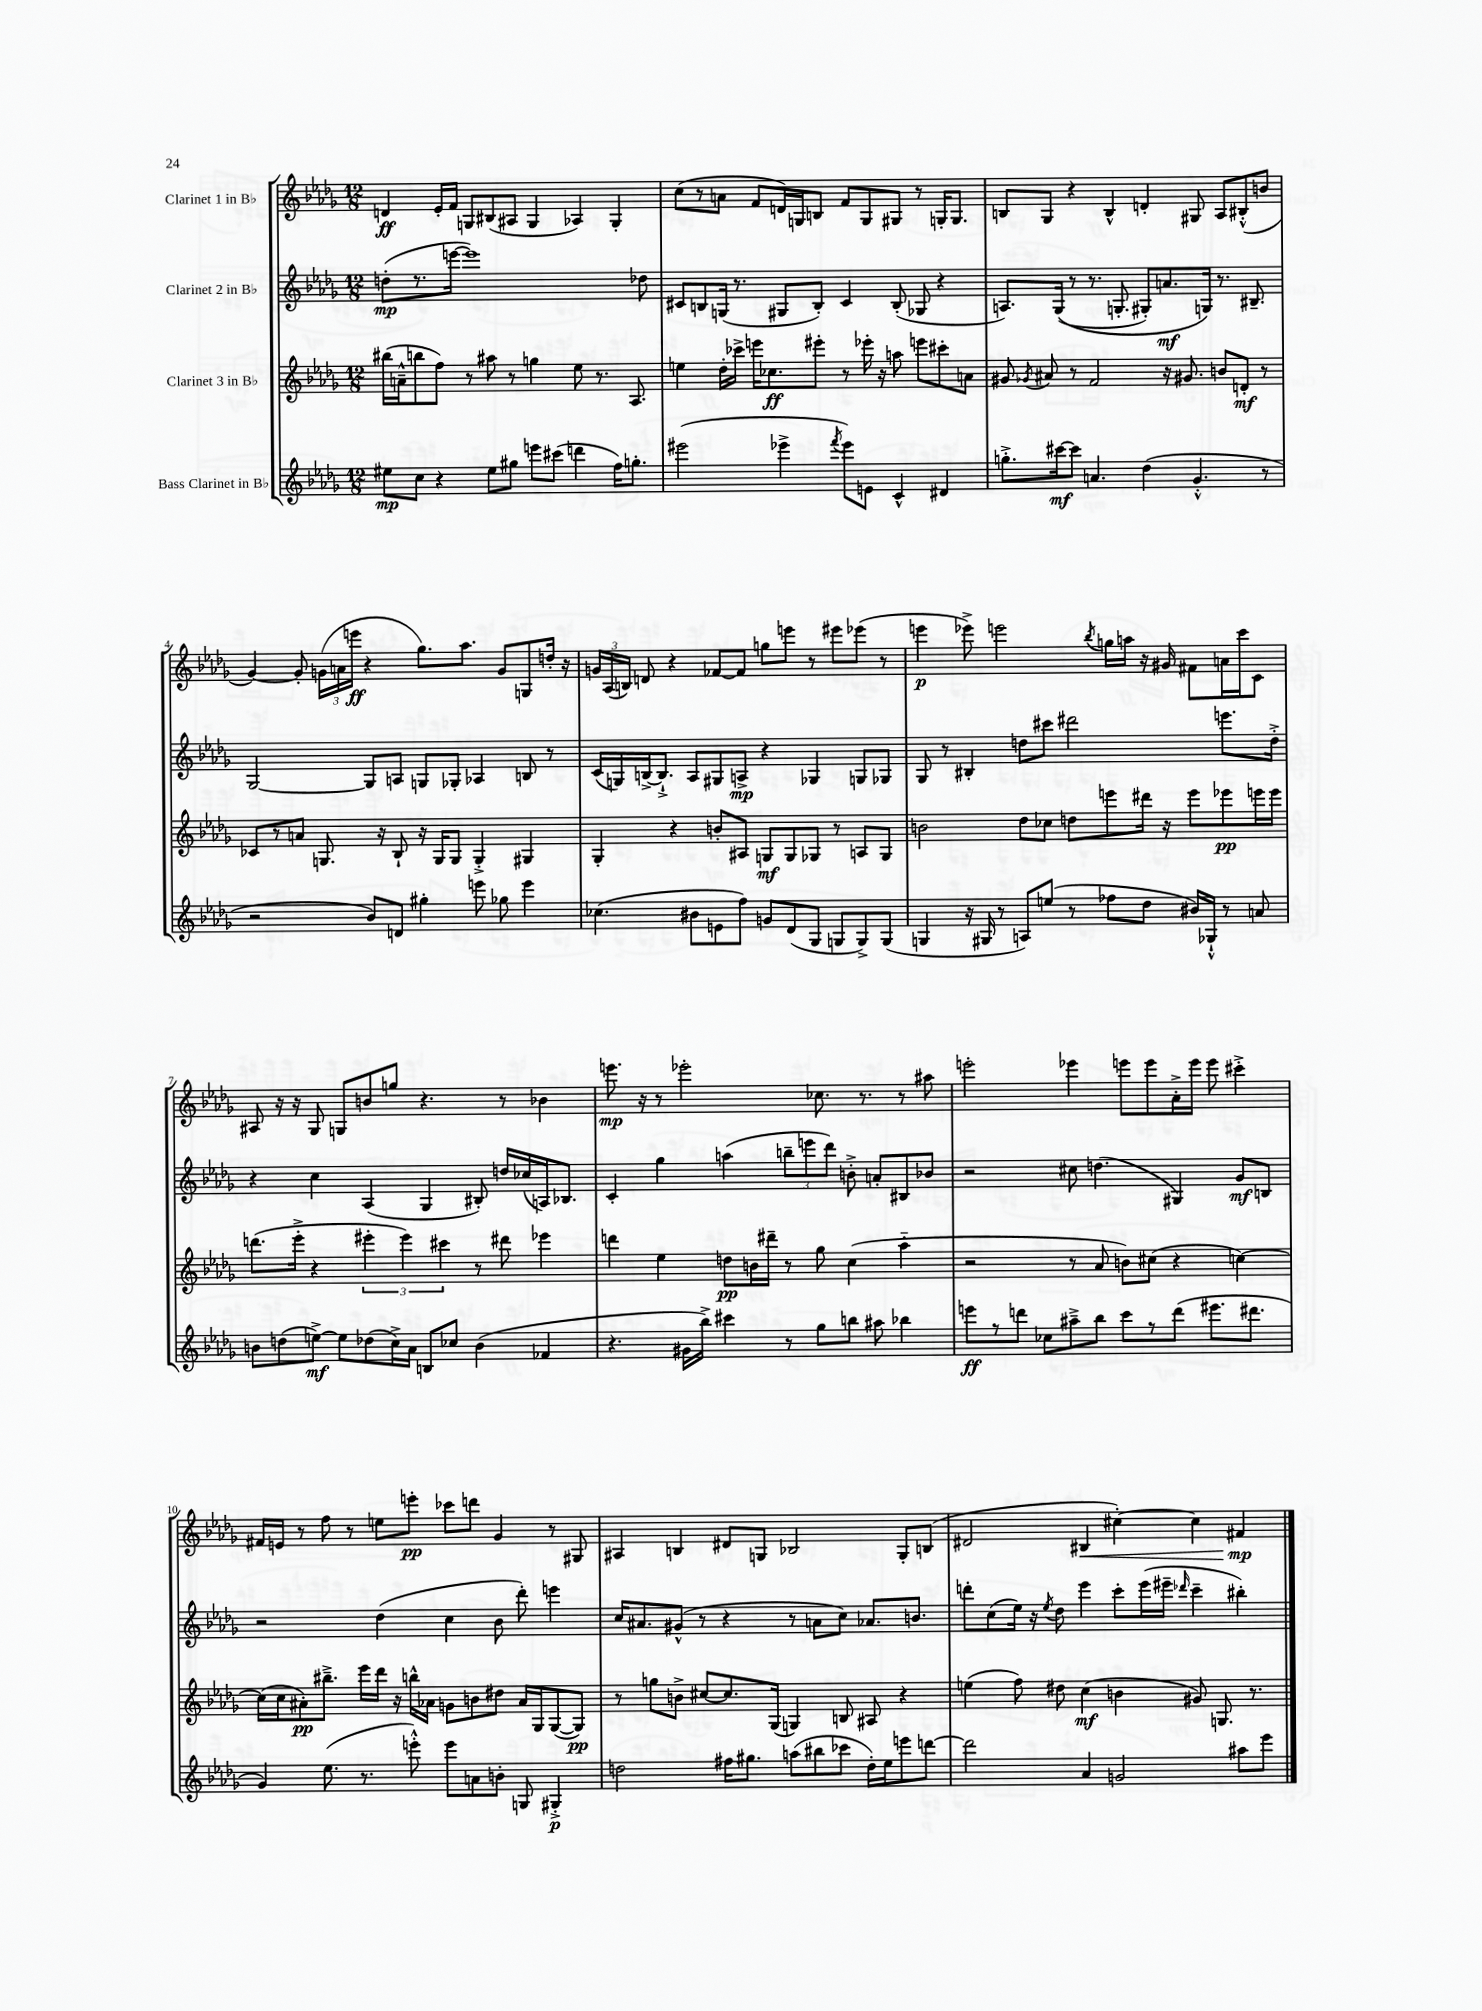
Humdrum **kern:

**kern	**dynam	**kern	**dynam	**kern	**dynam	**kern	**dynam
*part4	*part4	*part3	*part3	*part2	*part2	*part1	*part1
*staff4	*staff4	*staff3	*staff3	*staff2	*staff2	*staff1	*staff1
*I"Bass Clarinet in B♭	*	*I"Clarinet 3 in B♭	*	*I"Clarinet 2 in B♭	*	*I"Clarinet 1 in B♭	*
*clefG2	*	*clefG2	*	*clefG2	*	*clefG2	*
*k[b-e-a-d-g-]	*	*k[b-e-a-d-g-]	*	*k[b-e-a-d-g-]	*	*k[b-e-a-d-g-]	*
*M12/8	*	*M12/8	*	*M12/8	*	*M12/8	*
=1	=1	=1	=1	=1	=1	=1	=1
8ee#X\L	mp	(16bb#X\LL	.	(8ddn'\L	mp	4dn/	ff
.	.	16an~^^\J	.	.	.	.	.
8cc\J	.	8bbn\	.	8.r	.	.	.
4r	.	8ff\J)	.	.	.	16e-'/LL	.
.	.	.	.	[16eeen\Jk	.	16f/JJ	.
.	.	8r	.	1eee])	.	8Gn/L	.
8ee#\L	.	8aa#X\	.	.	.	(8B#X/	.
8gg#X\J	.	8r	.	.	.	8A#X/J	.
8eeen\L	.	4ggn\	.	.	.	4G/	.
(8ccc#X\J	.	.	.	.	.	.	.
4dddn\	.	8ee-\	.	.	.	4A-X/)	.
.	.	8.r	.	.	.	.	.
16ff\KL)	.	.	.	.	.	4G'/	.
8.ggn'\J	.	8.A-/	.	.	.	.	.
.	.	.	.	8dd-X\	.	.	.
=2	=2	=2	=2	=2	=2	=2	=2
(2eee#X\	.	4een\	.	8c#X/L	.	(8cc\L	.
.	.	.	.	8Bn/	.	8r	.
.	.	16dd-'\LL	.	(16Gn/Jk	.	8an\J	.
.	.	16ccc-X^\JJ	.	8.r	.	.	.
.	.	16eeen\KL	.	.	.	8f/L	.
.	.	8.cc-X\	ff	.	.	.	.
4eee-X^\	.	.	.	8G#X/L	.	16dn/L)	.
.	.	.	.	.	.	16Gn/J	.
.	.	8eee#X'\J	.	8B'/J)	.	8Bn/J	.
8qfff/	.	.	.	.	.	.	.
8eee-\L)	.	8r	.	4c#/	.	8f/L	.
8en\J	.	16eee-X'\	.	.	.	8G/	.
.	.	16r	.	.	.	.	.
4c^^/	.	8aan\	.	(8B'/	.	8G#X/J	.
.	.	8eeen\L	.	8G-X/	.	8r	.
4d#X/	.	8ccc#X'\	.	4r	.	16Gn'/KL	.
.	.	.	.	.	.	8.G/J	.
.	.	8an\J	.	.	.	.	.
=3	=3	=3	=3	=3	=3	=3	=3
8.ggn'^\L	.	8g#X/	.	8.An/L)	.	8Bn/L	.
.	.	8qg-X/	.	.	.	.	.
.	.	8a#X/	.	.	.	8G-/J	.
[16ccc#X\k	mf	.	.	((16G-/Jk	.	.	.
8ccc#\J]	.	8r	.	8r	.	4r	.
4.an/	.	2f/	.	8.r	.	.	.
.	.	.	.	.	.	4B^^/	.
.	.	.	.	8.Gn'/	.	.	.
(4dd-\	.	.	.	8G#X'/L)	.	4dn'/	.
.	.	16r	.	8.an/	mf	.	.
.	.	8.g#X/	.	.	.	.	.
4.g-'^^/	.	.	.	.	.	8G#X/	.
.	.	.	.	16Gn/Jk)	.	.	.
.	.	8bn/L	.	8.r	.	8A-/L	.
.	.	8dn'/J	mf	.	.	(8B#X'^^/	.
.	.	.	.	8.B#X~/	.	.	.
8r	.	8r	.	.	.	8bn/J	.
!!LO:LB:g=z
=4	=4	=4	=4	=4	=4	=4	=4
2r	.	8c-X/L	.	[2G-/	.	[4g-/)	.
.	.	8r	.	.	.	.	.
.	.	8an/J	.	.	.	8g-'/]	.
.	.	8.Gn/	.	.	.	(24gn\LL	.
.	.	.	.	.	.	24an\	.
.	.	.	.	.	.	24eeen\JJ	ff
8b-/L)	.	.	.	8G-/L]	.	4r	.
.	.	16r	.	.	.	.	.
8dn/J	.	8B-`/	.	8An/J	.	.	.
4gg#X'\	.	16r	.	8Gn/L	.	8.gg-\L)	.
.	.	16G/KL	.	.	.	.	.
.	.	8G/J	.	8G-X'/J	.	.	.
.	.	.	.	.	.	8.aa-\J	.
8eeen\	.	4G'^/	.	4A-X/	.	.	.
8gg-X\	.	.	.	.	.	8g/L	.
4eee\	.	4G#X/	.	8Bn/	.	8Gn/	.
.	.	.	.	8r	.	16ddn'/Jk	.
.	.	.	.	.	.	16r	.
=5	=5	=5	=5	=5	=5	=5	=5
(4.cc-X\	.	4G-'/	.	(16c/LL	.	24gn/LL	.
.	.	.	.	.	.	(24A-/	.
.	.	.	.	16Gn/)	.	.	.
.	.	.	.	.	.	24Bn/JJ)	.
.	.	.	.	[16Bn^/J	.	8dn/	.
.	.	.	.	8.B`^/J]	.	.	.
.	.	4r	.	.	.	4r	.
8b#X\L	.	.	.	8A-/L	.	.	.
8en\	.	8bn'/L	.	8G#X/	.	[8f-X/L	.
8ff\J)	.	8A#X/J	.	8An^/J	mp	8f-/J]	.
8gn/L	.	8Gn/L	mf	4r	.	8ggn\L	.
(8d-/	.	8G/	.	.	.	8eeen\J	.
8G-/J	.	8G-X/J	.	4G-X/	.	8r	.
8Gn/L	.	8r	.	.	.	8eee#X\L	.
8G^/)	.	8An/L	.	8Gn/L	.	(8eee-X\J	.
(8G/J	.	8G-/J	.	8G-X/J	.	8r	.
=6	=6	=6	=6	=6	=6	=6	=6
4Gn/	.	2bn\	.	8G-/	.	4eeen\	p
.	.	.	.	8r	.	.	.
16r	.	.	.	4B#X'/	.	8eee-X^\)	.
16G#X/	.	.	.	.	.	.	.
8r	.	.	.	.	.	2eeen\	.
8An/L)	.	8dd-\L	.	8ddn\L	.	.	.
(8een/J	.	8cc-X\J	.	8ccc#X\J	.	.	.
8r	.	8ddn\L	.	2ddd#X\	.	.	.
.	.	.	.	.	.	8qbb-/	.
8ff-X\L	.	8eeen\	.	.	.	16ggn\LL	.
.	.	.	.	.	.	16aan\JJ	.
8dd-\J	.	16ddd#X\Jk	.	.	.	16r	.
.	.	16r	.	.	.	16g#X/	.
16b#X/LL)	.	8eee\L	.	.	.	8f#X\L	.
16G-X`^^/JJ	.	.	.	.	.	.	.
8r	.	8eee-X\	pp	8.eeen\L	.	16an\L	.
.	.	.	.	.	.	16ccc\J	.
8an/	.	16eeen\L	.	.	.	8c\J	.
.	.	16eee\JJ	.	16dd'^\Jk	.	.	.
!!LO:LB:g=z
=7	=7	=7	=7	=7	=7	=7	=7
8bn\L	.	(8.dddn\L	.	4r	.	8A#X/	.
(8ddn\	.	.	.	.	.	16r	.
.	.	16eee-'^\Jk	.	.	.	16r	.
[8een^\J)	mf	4r	.	4cc\	.	8G-/	.
8ee\L]	.	.	.	.	.	8Gn/L	.
(8dd-X\	.	6eee#X'\	.	(4A-/	.	8bn/	.
16cc^\L)	.	.	.	.	.	8ggn/J	.
.	.	6eee#\)	.	.	.	.	.
16a-\JJ	.	.	.	.	.	.	.
8Bn/L	.	.	.	4G-/	.	4.r	.
.	.	6ccc#X\	.	.	.	.	.
8cc-X/J	.	.	.	.	.	.	.
(4b\	.	8r	.	8B#X'/)	.	.	.
.	.	8ddd#X\	.	16ddn/LL	.	8r	.
.	.	.	.	(16cc-X/	.	.	.
4f-X/	.	4eee-X\	.	16An/J)	.	4b-X\	.
.	.	.	.	8.B-X/J	.	.	.
=8	=8	=8	=8	=8	=8	=8	=8
4.r	.	4dddn\	.	4c'/	.	8.eeen\	mp
.	.	.	.	.	.	16r	.
.	.	4ee-\	.	4gg-\	.	8r	.
16g#X\LL	.	.	.	.	.	2eee-X'\	.
16bb-^\JJ)	.	.	.	.	.	.	.
4ccc#X\	.	8ddn\L	pp	(4aan\	.	.	.
.	.	16bn\L	.	.	.	.	.
.	.	16ddd#X~\JJ	.	.	.	.	.
8r	.	8r	.	12bbn~\L	.	.	.
.	.	.	.	12eeen\	.	.	.
8gg-\L	.	8gg-\	.	.	.	8.cc-X\	.
.	.	.	.	12ddd-\J)	.	.	.
8bbn\J	.	(4cc\	.	8bn'^\	.	.	.
.	.	.	.	.	.	8.r	.
8aa#X\	.	.	.	8an'/L	.	.	.
4bb-X\	.	4aa-\	.	8B#X/	.	8r	.
.	.	.	.	8b-X/J	.	8aa#X\	.
=9	=9	=9	=9	=9	=9	=9	=9
8eeen\L	ff	2r	.	2r	.	2eeen'\	.
8r	.	.	.	.	.	.	.
8dddn\J	.	.	.	.	.	.	.
8cc-X\L	.	.	.	.	.	.	.
8aa#X~^\	.	8r	.	8cc#X\	.	4eee-X\	.
8bb-\J	.	8a-/	.	(4.ddn\	.	.	.
8ccc\L	.	8bn\L)	.	.	.	8eeen\L	.
8r	.	(8cc#X\J	.	.	.	8eee\	.
(8ddd\J	.	4r	.	4G#X/)	.	16a-'^\L	.
.	.	.	.	.	.	16eee\JJ	.
8.eee#X\L	.	.	.	.	.	8eee\	.
.	.	[4ccn\)	.	8g-/L	mf	4ccc#X'^\	.
8.ddd#X\J	.	.	.	.	.	.	.
.	.	.	.	8Bn/J	.	.	.
!!LO:LB:g=z
=10	=10	=10	=10	=10	=10	=10	=10
4g-/)	.	(16cc\LL]	.	2r	.	16f#X/LL	.
.	.	16cc\J	.	.	.	16en/JJ	.
.	.	8a#X'\)	pp	.	.	8r	.
(8.ee-\	.	8.bb#X~^\J	.	.	.	8ff\	.
.	.	.	.	.	.	8r	.
8.r	.	16eee-\LL	.	.	.	.	.
.	.	16ddd-\JJ	.	(4dd-\	.	8een\L	.
.	.	16r	.	.	.	.	.
8eeen'^^\)	.	16bbn^^\LL	.	.	.	8eeen'\J	pp
.	.	16a-X\JJ	.	.	.	.	.
8eee\L	.	8gn\L	.	4cc\	.	8ccc-X\L	.
8an\	.	8bn\	.	.	.	8dddn\J	.
8bn'\J	.	8dd#X\J	.	8b-\	.	4g-/	.
8Gn/	.	16a-/LL	.	8ddd-'\)	.	.	.
.	.	16G-/J	.	.	.	.	.
4G#X'^/	p	([8G-/	.	4eeen\	.	8r	.
.	.	8G-/J])	pp	.	.	8G#X/	.
=11	=11	=11	=11	=11	=11	=11	=11
2ddn\	.	8r	.	16cc/KL	.	4A#X/	.
.	.	.	.	8.a#X/	.	.	.
.	.	8ggn\L	.	.	.	.	.
.	.	8bn^\J	.	(8g#X^^/J	.	4Bn/	.
.	.	[8cc#X/L	.	8r	.	.	.
16ff#X\KL	.	8.cc#/]	.	4r	.	8d#X/L	.
8.gg#X\J	.	.	.	.	.	.	.
.	.	.	.	.	.	8Gn/J	.
.	.	(16G-/Jk	.	.	.	.	.
(8aan\L	.	4Gn/)	.	8r	.	2B-X/	.
8bb#X\	.	.	.	8an\L	.	.	.
8ccc-X\J	.	8Bn/	.	8cc\J)	.	.	.
16dd'\LL)	.	8A#X/	.	8.a-X/L	.	.	.
16ee-\J	.	.	.	.	.	.	.
8eeen\	.	4r	.	.	.	8G'/L	.
.	.	.	.	8.bn/J	.	.	.
[8dddn\J	.	.	.	.	.	(8Bn/J	.
=12	=12	=12	=12	=12	=12	=12	=12
2ddd\]	.	(4een\	.	8dddn'\L	.	2d#X/	.
.	.	.	.	(8cc\	.	.	.
.	.	8ff\)	.	16ee-\Jk)	.	.	.
.	.	.	.	16r	.	.	.
.	.	.	.	8qee-/	.	.	.
.	.	8dd#X\	.	8dd-\	.	.	.
!	!	!	!	!	!	!	!LO:HP:b
4a-/	.	(4cc\	mf	4eee-\	.	4B#X/	<
2gn/	.	4bn\	.	8ccc'\L	.	[4cc#X'\)	.
.	.	.	.	(16eee-\L	.	.	.
.	.	.	.	16eee#X~\JJ	.	.	.
.	.	.	.	16qqddd-X/	.	.	.
.	.	8g#X/)	.	4ccc~\	.	4cc#\]	.
.	.	8.Gn/	.	.	.	.	.
8aa#X\L	.	.	.	4bb#X'\)	.	4f#X/	mp
.	.	8.r	.	.	.	.	.
8eee-\J	.	.	.	.	.	.	.
.	.	.	.	.	.	.	[
==	==	==	==	==	==	==	==
*-	*-	*-	*-	*-	*-	*-	*-
